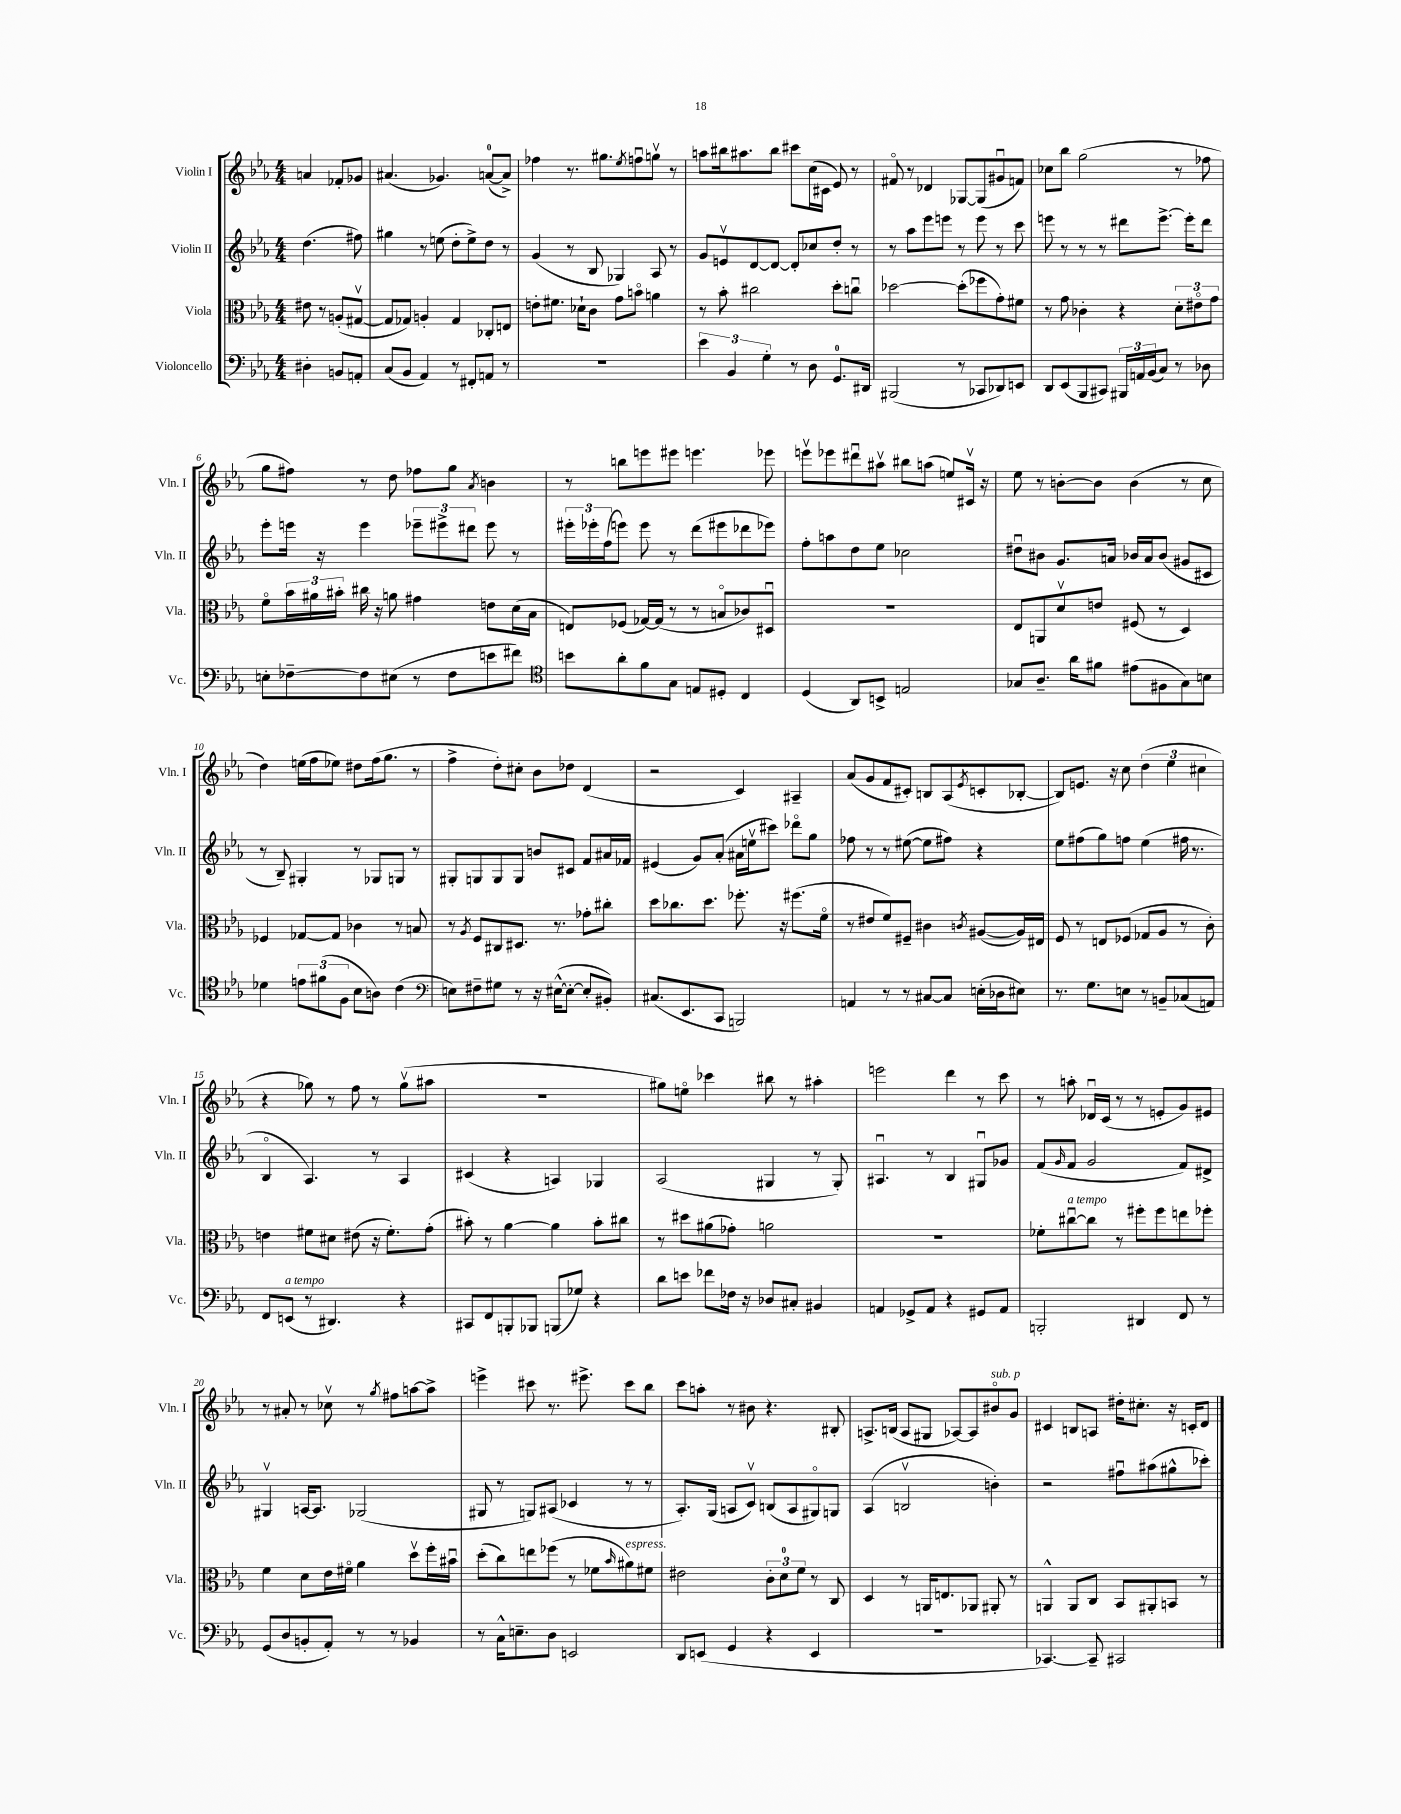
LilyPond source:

<<
\new StaffGroup <<
\new Staff = "s0" \with { instrumentName = "Violin I" shortInstrumentName = "Vln. I" } {
    \clef treble \key ees \major \numericTimeSignature \time 4/4 \partial 2
    a'4 fes'8-. ges'8 |
    ais'4.( ges'4.) a'8-0~( a'8->) |
    fes''4 r8. gis''8. \acciaccatura { ees''8 } f''8\downbow g''8\upbow r8 |
    a''8 bis''16 ais''8. bis''8 cis'''8 c''16( cis'16 ees'8) r8 |
    fis'8\flageolet r8 des'4 ges8~ ges8( gis'8\downbow f'8) |
    ces''8 bes''8 g''2( r8 fes''8 |
    g''8 fis''8) r8 d''8 fes''8 g''8 \acciaccatura { aes'8 } b'4 |
    r8 b''8 e'''8 eis'''8 e'''4. ees'''8 |
    e'''8\upbow ees'''8 dis'''8\downbow ais''8\upbow bis''8 a''8( e''8) cis'16\upbow r16 |
    ees''8 r8 b'8~-. b'8 b'4( r8 c''8 |
    d''4) e''16( f''16 ees''8) dis''8 f''16( g''8. r8 |
    f''4-> d''8-.) cis''8-. bes'8 des''8 d'4( |
    r2 c'4) ais4-- |
    aes'8( g'8 f'8 cis'8-.) b8 aes8( \acciaccatura { ees'8 } c'8-. bes8~-. |
    bes8) e'8. r16 c''8 \tuplet 3/2 { d''4( ees''4 cis''4 } |
    r4 ges''8) r8 f''8 r8 ges''8\upbow( ais''8 |
    R1 |
    gis''8) e''8\flageolet ces'''4 bis''8 r8 ais''4-. |
    e'''2 d'''4 r8 c'''8 |
    r8 a''8-. des'16\downbow c'16( r8 r8 e'8-. g'8) eis'8 |
    r8 ais'8-. r8 ces''8\upbow r8 \acciaccatura { g''8 } fis''8 a''8~ a''8-> |
    e'''4-> cis'''8 r8. eis'''8.-> cis'''8 bes''8 |
    c'''8 a''8-. r8 bis'8 r4. bis8-. |
    a8.-> b16( a8 gis8 aes8~) aes8 bis'8\flageolet^\markup { \italic "sub. p" } g'8 |
    cis'4 b8 a8 dis''16-. cis''8.-. r16 c'16-. d'8 \bar "|." |
}
\new Staff = "s1" \with { instrumentName = "Violin II" shortInstrumentName = "Vln. II" } {
    \clef treble \key ees \major \numericTimeSignature \time 4/4 \partial 2
    d''4.( fis''8) |
    gis''4 r8 e''8( d''8-. e''8->) d''8 r8 |
    g'4( r8 bes8 ges4) aes8 r8 |
    g'8 e'8\upbow d'8~ d'8~ d'8-. ces''8 d''8-. r8 |
    r8 aes''8 ees'''8 e'''8 r8 e'''8 r8 c'''8 |
    e'''8 r8 r8 r8 dis'''8 e'''8.~-> e'''16-. dis'''8 |
    ees'''8-. e'''16 r16 e'''4 \tuplet 3/2 { ees'''8-- eis'''8-> dis'''8 } eis'''8 r8 |
    \tuplet 3/2 { eis'''16-. ees'''16-. f''16( } e'''8) e'''8 r8 d'''8( eis'''8 des'''8 ees'''8) |
    f''8-. a''8 d''8 ees''8 ces''2 |
    dis''8\downbow bis'8 g'8. a'16 bes'16 a'16 bes'8( gis'8 cis'8 |
    r8 bes8--) gis4-. r8 ges8 g8 r8 |
    gis8-. g8 g8 g8 b'8 cis'8 f'8 ais'16 fes'16 |
    eis'4( g'8) aes'8-.( ais'16 e''16\upbow cis'''8) des'''8\flageolet g''8 |
    fes''8 r8 r8 eis''8~( eis''8 fis''8) r4 |
    ees''8 fis''8( g''8) f''8 ees''4( fis''16 r8. |
    bes4\flageolet aes4.) r8 aes4 |
    cis'4( r4 a4) ges4 |
    aes2( gis4 r8 gis8-.) |
    ais4.\downbow r8 bes4 gis8\downbow ges'8 |
    f'8( \grace { g'16 } f'8 g'2 f'8) dis'8-> |
    gis4\upbow a16~ a8. ges2( |
    gis8 r8 g8) ais8( ces'4 r8 r8 |
    aes8.-.) g16( a8 c'8\upbow) b8( a8 gis8\flageolet) g8 |
    aes4( b2\upbow b'4-.) |
    r2 fis''8\downbow ais''8( gis''8-^ ces'''8-.) \bar "|." |
}
\new Staff = "s2" \with { instrumentName = "Viola" shortInstrumentName = "Vla." } {
    \clef alto \key ees \major \numericTimeSignature \time 4/4 \partial 2
    eis'8 r8 a8-.( gis8~\upbow |
    gis8 ges8) a4-. ges4 ces8-. e8 |
    e'8-. fis'8. des'16-! c'8 g'8 b'8\flageolet a'4 |
    r8 bes'8-. cis''2 d''8-. c''8\downbow |
    des''2~ des''8-.( fes''8 g'8-.) fis'8 |
    r8 g'8 ces'4-. r4 \tuplet 3/2 { d'8-. eis'8\flageolet g'8 } |
    f'8\flageolet \tuplet 3/2 { bes'16 ais'16 bis'16-. } cis''16 r16 a'8 gis'4 e'8 d'16( bes16 |
    e8) fes8( ges16~) ges16( r8 r8 b8\flageolet ces'8) dis8\downbow |
    R1 |
    ees8 a,8 d'8\upbow e'8 fis8( r8 d4) |
    fes4 ges8~ ges8 ces'4 r8 b8 |
    r8 \acciaccatura { aes8 } f8 cis8 dis8. r8. ges'8-. cis''8-. |
    d''8 ces''8. d''8. fes''8.-. r16 fis''8.( f'16\flageolet |
    r8 eis'8 f'8) fis8-- cis'4 \acciaccatura { c'8 } ais8~( ais16) eis16 |
    f8 r8 e8 fes8( ges8 aes8 r8 c'8-.) |
    e'4 fis'8 dis'8 eis'8( r16 fis'8.-.) g'8-.( |
    bis'8-.) r8 aes'4~ aes'4 bis'8-. cis''8 |
    r8 dis''8 ais'8( ges'8-.) a'2 |
    r1 |
    fes'8-. cis''8~\downbow^\markup { \italic "a tempo" } cis''8 r8 fis''8-. fis''8 e''8 fes''8-. |
    f'4 d'8 ees'16 fis'16\flageolet aes'4 d''8\upbow f''16-. bis'16\downbow |
    d''8-.( c''8) e''8 fes''8( r8 fes'8 \grace { bes'16 } ais'8^\markup { \italic "espress." }) fis'8 |
    eis'2 \tuplet 3/2 { c'8-. d'8-0 f'8 } r8 c8 |
    d4 r8 a,16 e8. aes,8 ais,8-. r8 |
    a,4-^ a,8 c8 bes,8 ais,8-. b,8 r8 \bar "|." |
}
\new Staff = "s3" \with { instrumentName = "Violoncello" shortInstrumentName = "Vc." } {
    \clef bass \key ees \major \numericTimeSignature \time 4/4 \partial 2
    dis4-. b,8 a,8-. |
    c8( bes,8 aes,4) r8 fis,8-. a,8 r8 |
    R1 |
    \tuplet 3/2 { ees'4 bes,4 g4-. } r8 d8 g,8.-0 dis,16 |
    bis,,2( r8 ces,8 des,8) e,8 |
    d,8 ees,8( bes,,8 cis,8) \tuplet 3/2 { bis,,16 a,16 bes,16( } c8) r8 des8 |
    e8-. fes8~-- fes8 eis8( r8 fes8 e'8 fis'8) |
    \clef tenor b'8 aes'8-. f'8 g8 e8 dis8-. c4 |
    d4( aes,8) b,8-> e2 |
    ges8 aes8.-- aes'16 fis'8 eis'8( fis8 ges8) b8 |
    des'4 \tuplet 3/2 { e'8 fis'8( f8 } bes8 a8) c'4( |
    \clef bass e8) fis8-- gis8 r8 r16 eis16~-^( eis8~-. eis8-. bis,8-.) |
    cis8.( ees,8. c,8 b,,2) |
    a,4 r8 r8 cis8~ cis8 e16-.( des16 eis8) |
    r8. g8. e8 r8 b,8-- ces8( a,8) |
    f,8 e,8^\markup { \italic "a tempo" }( r8 dis,4.) r4 |
    cis,8 f,8 b,,8-. bes,,8 b,,8( ges8) r4 |
    d'8 e'8 fes'8 fes16 r16 des8 cis8-. bis,4 |
    a,4 ges,8-> a,8 r4 gis,8 a,8 |
    b,,2-. dis,4 f,8 r8 |
    g,8( d8 b,8-. aes,8-.) r8 r8 bes,4 |
    r8 c16-^ e8.-- d8 e,2 |
    d,8 e,8( g,4 r4 e,4 |
    R1 |
    ces,4.~) ces,8-- cis,2 \bar "|." |
}
>>
>>
